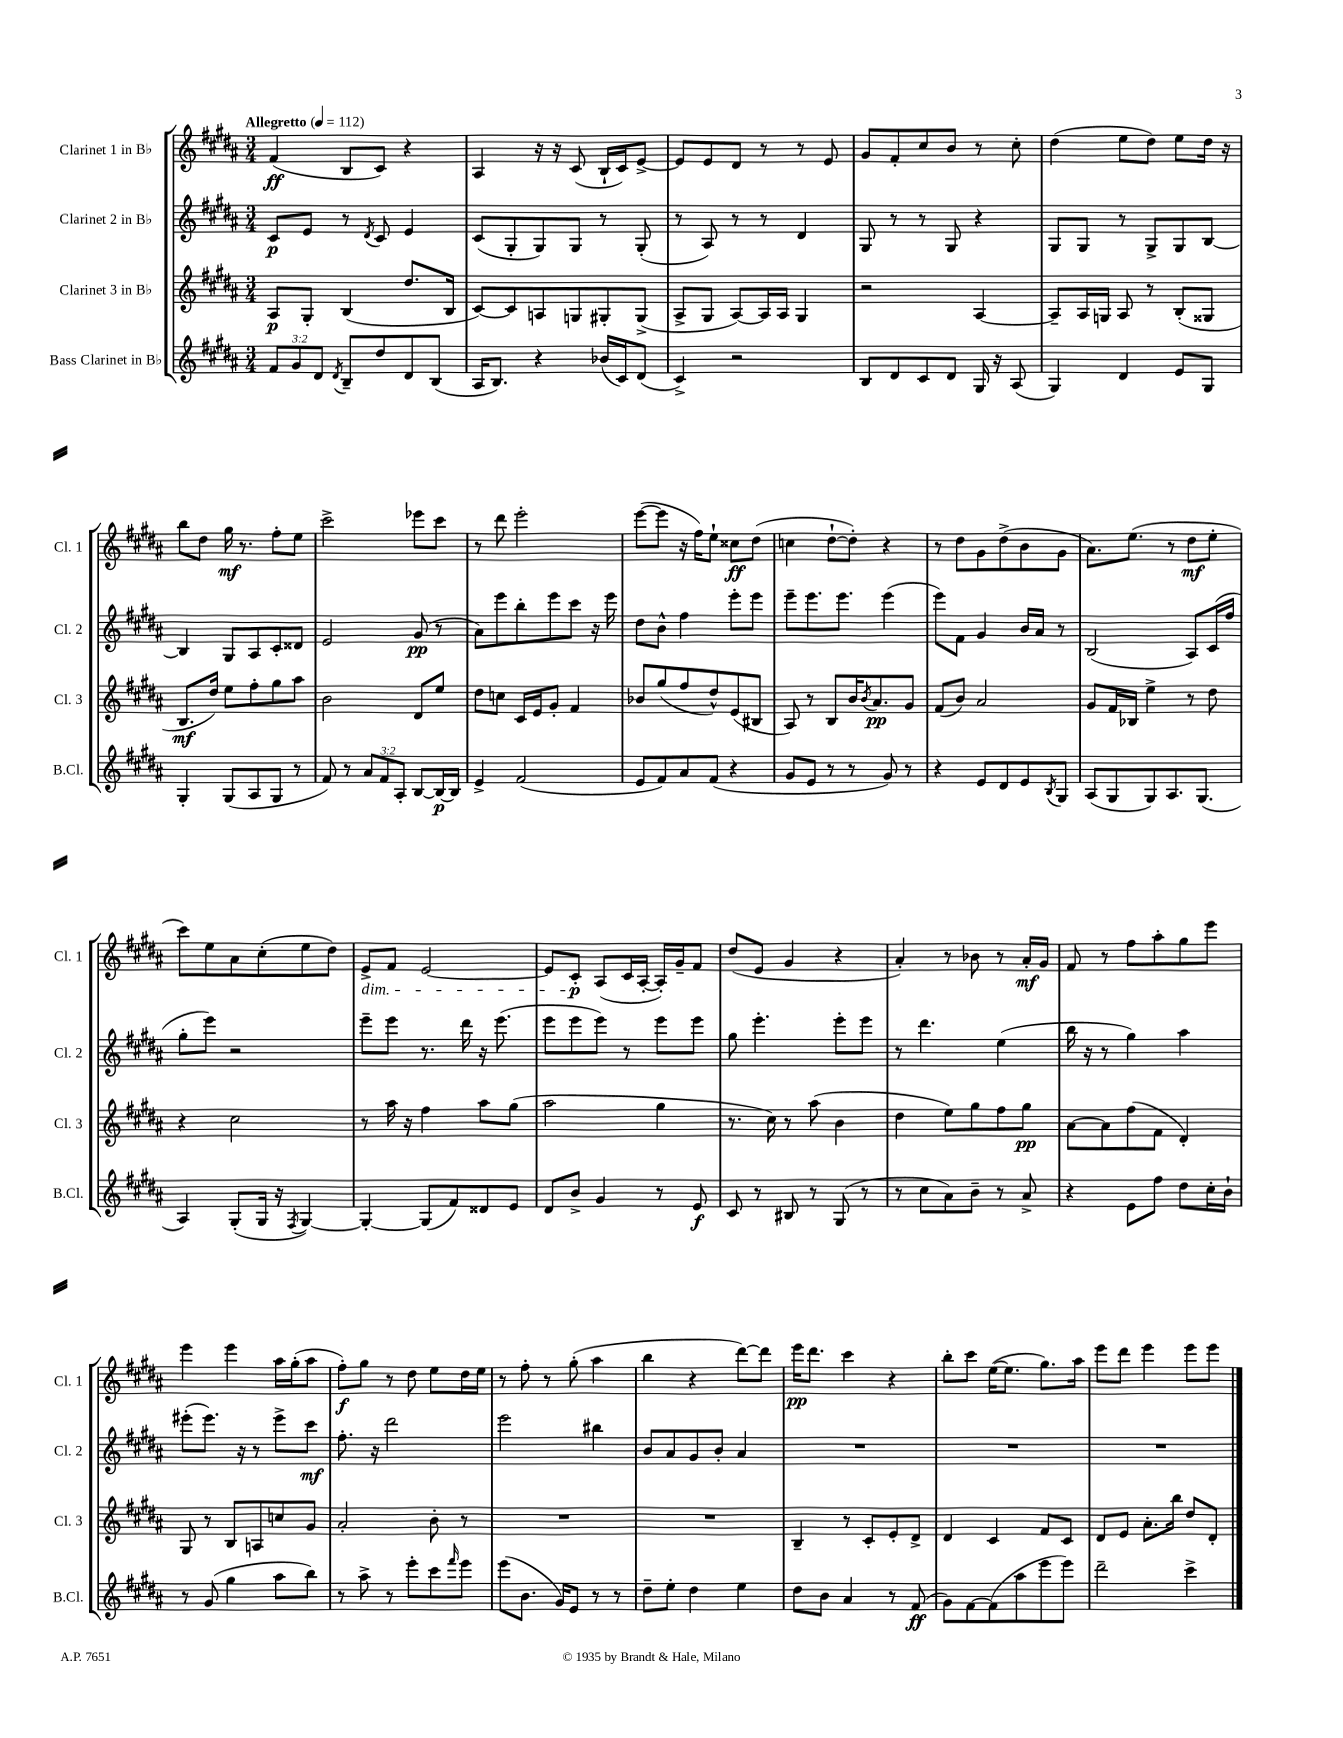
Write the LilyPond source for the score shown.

<<
\new StaffGroup <<
\new Staff = "s0" \with { instrumentName = "Clarinet 1 in Bb" shortInstrumentName = "Cl. 1" } {
    \clef treble \key b \major \numericTimeSignature \time 3/4 \tempo "Allegretto" 4 = 112
    fis'4\ff( b8 cis'8) r4 |
    ais4 r16 r16 cis'8( b16-! cis'16) e'8~-> |
    e'8 e'8 dis'8 r8 r8 e'8 |
    gis'8 fis'8-. cis''8 b'8 r8 cis''8-. |
    dis''4( e''8 dis''8) e''8 dis''16 r16 |
    b''8 dis''8 gis''16\mf r8. fis''8-. e''8 |
    cis'''2-> ees'''8 cis'''8 |
    r8 dis'''8 e'''2-. |
    e'''8~( e'''8 r16 fis''16) e''8-! cisis''8\ff dis''8( |
    c''4 dis''8~-! dis''8-.) r4 |
    r8 dis''8 gis'8 dis''8->( b'8 gis'8 |
    ais'8.) e''8.( r8 dis''8\mf e''8-. |
    cis'''8) e''8 ais'8 cis''8-.( e''8 dis''8) |
    e'8->\dim fis'8 e'2~ |
    e'8 cis'8-.\p\! ais8( cis'16 ais16~-. ais16-.) gis'16-- fis'8 |
    dis''8( e'8 gis'4 r4 |
    ais'4-.) r8 bes'8 r8 ais'16-.\mf gis'16 |
    fis'8 r8 fis''8 ais''8-. gis''8 e'''8 |
    e'''4 e'''4 ais''16 gis''16-.( ais''8 |
    fis''8-.\f) gis''8 r8 dis''8 e''8 dis''16 e''16 |
    r8 fis''8-. r8 gis''8-.( ais''4 |
    b''4 r4 dis'''8~) dis'''8 |
    e'''16\pp dis'''8. cis'''4 r4 |
    b''8-. cis'''8 e''16~( e''8. gis''8.) ais''16 |
    e'''8 dis'''8 e'''4 e'''8 e'''8 \bar "|." |
}
\new Staff = "s1" \with { instrumentName = "Clarinet 2 in Bb" shortInstrumentName = "Cl. 2" } {
    \clef treble \key b \major \numericTimeSignature \time 3/4
    cis'8\p e'8 r8 \acciaccatura { dis'8 } cis'8 e'4 |
    cis'8( gis8-. gis8) gis8 r8 gis8-.( |
    r8 ais8) r8 r8 dis'4 |
    gis8 r8 r8 gis8 r4 |
    gis8 gis8 r8 gis8-> gis8 b8~ |
    b4 gis8 ais8 cis'8-. disis'8 |
    e'2 gis'8\pp( r8 |
    ais'8) e'''8 b''8-. e'''8 cis'''8 r16 e'''16 |
    dis''8 b'8-^ fis''4 e'''8-. e'''8 |
    e'''8-- e'''8. e'''8. e'''4( |
    e'''8) fis'8 gis'4 b'16 ais'16 r8 |
    b2( ais8) cis'16( fis''16 |
    gis''8-. e'''8) r2 |
    e'''8-- e'''8 r8. dis'''16 r16 e'''8.( |
    e'''8 e'''8 e'''8) r8 e'''8 e'''8 |
    gis''8 e'''4.-. e'''8-. e'''8 |
    r8 dis'''4. e''4( |
    b''16 r16 r8 gis''4) ais''4 |
    eis'''8-.( eis'''8.) r16 r8 eis'''8-> cis'''8\mf |
    fis''8.-. r16 dis'''2 |
    e'''2 bis''4 |
    b'8 ais'8 gis'8 b'8-. ais'4 |
    R2. |
    R2. |
    R2. \bar "|." |
}
\new Staff = "s2" \with { instrumentName = "Clarinet 3 in Bb" shortInstrumentName = "Cl. 3" } {
    \clef treble \key b \major \numericTimeSignature \time 3/4
    ais8\p gis8-. b4( dis''8. b16 |
    cis'8~) cis'8 a8 g8 gis8-. gis8->( |
    ais8-> gis8 ais8~) ais16 ais16 gis4 |
    r2 ais4~ |
    ais8-- ais16 g16 ais8 r8 b8-.( gisis8 |
    b8.\mf dis''16) e''8 fis''8-. gis''8 ais''8 |
    b'2 dis'8 e''8 |
    dis''8 c''8 cis'16 e'16 gis'8-. fis'4 |
    bes'8 gis''8( fis''8 dis''8-^) e'8( bis8 |
    ais8) r8 b8 b'16 \acciaccatura { b'8 } ais'8.\pp gis'8 |
    fis'8( b'8) ais'2 |
    gis'8 fis'16 bes16 e''4-> r8 dis''8 |
    r4 cis''2 |
    r8 ais''16 r16 fis''4 ais''8 gis''8( |
    ais''2 gis''4 |
    r8. cis''16) r8 ais''8( b'4 |
    dis''4 e''8) gis''8 fis''8 gis''8\pp |
    ais'8~ ais'8 fis''8( fis'8 dis'4-.) |
    gis8 r8 b8 a8 c''8 gis'8 |
    ais'2-. b'8-. r8 |
    R2. |
    R2. |
    b4-- r8 cis'8-. e'8-. dis'8-> |
    dis'4 cis'4 fis'8 cis'8 |
    dis'8 e'8 ais'8.-. b''16 dis''8 dis'8-. \bar "|." |
}
\new Staff = "s3" \with { instrumentName = "Bass Clarinet in Bb" shortInstrumentName = "B.Cl." } {
    \clef treble \key b \major \numericTimeSignature \time 3/4 \override Staff.TupletNumber.text = #tuplet-number::calc-fraction-text
    \tuplet 3/2 { fis'8 gis'8 dis'8 } \acciaccatura { dis'8 } b8-- dis''8 dis'8 b8( |
    ais16 b8.) r4 bes'16( cis'16) dis'8( |
    cis'4->) r2 |
    b8 dis'8 cis'8 dis'8 gis16 r16 ais8( |
    gis4) dis'4 e'8 gis8 |
    gis4-. gis8( ais8 gis8 r8 |
    fis'8) r8 \tuplet 3/2 { ais'8 fis'8 ais8-. } b8~ b16~\p b16 |
    e'4-> fis'2( |
    e'8 fis'8) ais'8 fis'8( r4 |
    gis'8 e'8 r8 r8 gis'8) r8 |
    r4 e'8 dis'8 e'8 \acciaccatura { b8 } gis8 |
    ais8( gis8 gis8) ais8. gis8.( |
    ais4) gis8-.( gis16 r16 \acciaccatura { fis8 } gis4~) |
    gis4~-. gis8( fis'8) disis'8 e'8 |
    dis'8 b'8-> gis'4 r8 e'8\f |
    cis'8 r8 bis8 r8 gis8( r8 |
    r8 cis''8 ais'8) b'8-- r8 ais'8-> |
    r4 e'8 fis''8 dis''8 cis''16-. b'16-! |
    r8 gis'8( gis''4 ais''8 b''8) |
    r8 ais''8-> r8 e'''8-. cis'''8 \grace { fis'''16 } e'''8 |
    e'''8( b'8. gis'16) e'8 r8 r8 |
    dis''8-- e''8-. dis''4 e''4 |
    dis''8 b'8 ais'4 r8 fis'8\ff( |
    gis'8) fis'8~ fis'8( ais''8 e'''8 e'''8) |
    dis'''2-- cis'''4-> \bar "|." |
}
>>
>>
\layout { \context { \Score \remove "Bar_number_engraver" } }
